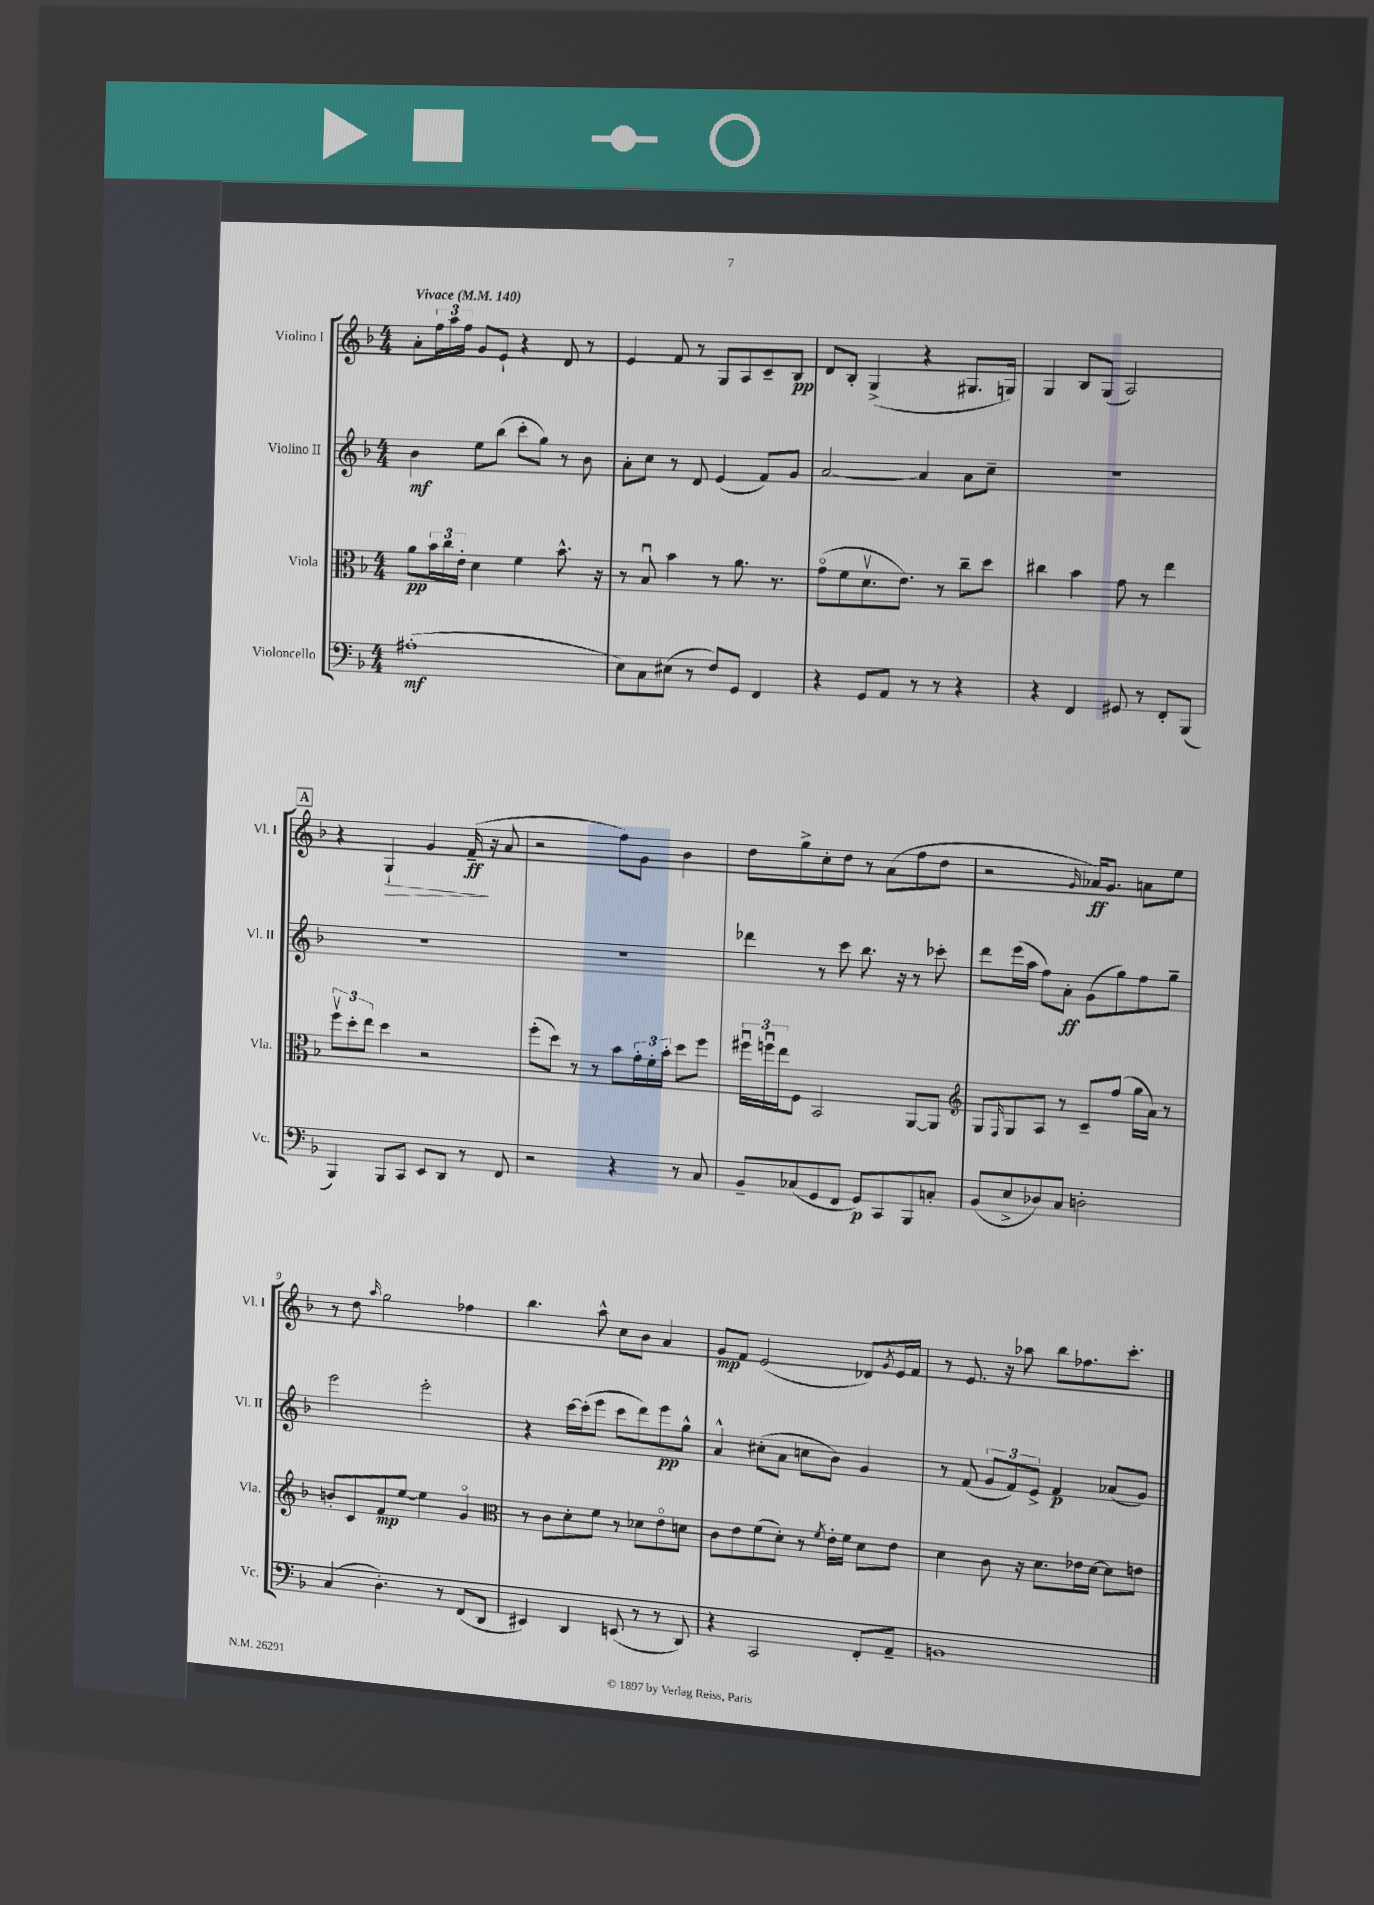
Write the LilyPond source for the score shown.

<<
\new StaffGroup <<
\new Staff = "s0" \with { instrumentName = "Violino I" shortInstrumentName = "Vl. I" } {
    \clef treble \key f \major \numericTimeSignature \time 4/4 \tempo "Vivace" 4 = 140
    a'8-. \tuplet 3/2 { f''16 a''16 f''16 } g'8 e'8-! r4 d'8 r8 |
    e'4 f'8 r8 g8 a8 c'8-- bes8\pp |
    d'8 bes8-. g4->( r4 gis8. g16) |
    g4 bes8 g8( a2) |
    \mark \markup { \box "A" } r4 g4-!\> g'4 f'16--\ff\!( r16 a'8 |
    r2 f''8) g'8 bes'4 |
    d''8 g''8-> c''8-. d''8 r8 a'8( f''8 d''8 |
    r2 \grace { g'16 } aes'16\ff) g'8. a'8 e''8 |
    r8 d''8 \grace { a''16 } g''2 fes''4 |
    bes''4. a''8-^ c''8 bes'8 a'4 |
    g'8\mp f'8 e'2( des'8) \acciaccatura { g'8 } e'16 f'16 |
    r8 e'8. r16 aes''8 bes''8 fes''8. c'''8.-. \bar "|." |
}
\new Staff = "s1" \with { instrumentName = "Violino II" shortInstrumentName = "Vl. II" } {
    \clef treble \key f \major \numericTimeSignature \time 4/4
    bes'4\mf e''8 bes''8( c'''8-. g''8) r8 bes'8 |
    a'8-. c''8 r8 d'8 e'4( f'8) g'8 |
    a'2~ a'4 a'8 c''8-- |
    R1 |
    \mark \markup { \box "A" } R1 |
    R1 |
    des'''4 r8 c'''8 bes''8. r16 r8 ces'''8-. |
    d'''8 e'''16( a''16 f''8) a'8-.\ff g'8( g''8) f''8 g''8-- |
    e'''2 e'''2-. |
    r4 c'''16~ c'''16-.( e'''8 c'''8 d'''8) e'''8\pp g''8-^ |
    a'4-^ cis''8-.( a'8 c''8 bes'8) g'4 |
    r8 f'8( \tuplet 3/2 { g'8 f'8) e'8-> } f'4\p aes'8( g'8) \bar "|." |
}
\new Staff = "s2" \with { instrumentName = "Viola" shortInstrumentName = "Vla." } {
    \clef alto \key f \major \numericTimeSignature \time 4/4
    a'8\pp \tuplet 3/2 { bes'16 c''16 e'16-. } d'4 f'4 bes'8.-^ r16 |
    r8 bes8\downbow bes'4 r8 a'8. r8. |
    g'8\flageolet( f'8 d'8.\upbow e'8.) r8 c''8-- d''8 |
    cis''4 bes'4 g'8 r8 e''4 |
    \mark \markup { \box "A" } \tuplet 3/2 { f''8\upbow d''8-. e''8 } d''4 r2 |
    f''8-.( d''8) r8 r8 bes'8 \tuplet 3/2 { g'16-. f'16-. bes'16-. } d''8 f''8 |
    \tuplet 3/2 { fis''16\downbow f''16\downbow e''16 } f8 bes,2 a,8~ a,8 |
    \clef treble g8 \grace { f16 } g8 a8 r8 c'8-- f''8( g''16 a'16) r8 |
    b'8-. c'8 f'8\mp e''8~ e''4 g'4\flageolet |
    \clef alto r8 c'8 d'8-. f'8 r8 des'8 e'8\flageolet d'8 |
    c'8 e'8 f'8( d'8-.) r8 \acciaccatura { f'8 } e'16-. f'16 d'8 e'8 |
    d'4 c'8 r16 d'8. ees'16 d'16~ d'8 e'8 \bar "|." |
}
\new Staff = "s3" \with { instrumentName = "Violoncello" shortInstrumentName = "Vc." } {
    \clef bass \key f \major \numericTimeSignature \time 4/4
    ais1-.\mf( |
    e8) c8 eis8( r8 f8) g,8 f,4 |
    r4 g,8 a,8 r8 r8 r4 |
    r4 f,4 gis,8 r8 f,8-. bes,,8( |
    \mark \markup { \box "A" } bes,,4) bes,,8 c,8 e,8 d,8 r8 f,8 |
    r2 r4 r8 c8 |
    bes,8-- ces8( g,8 f,8 g,8\p) c,8 bes,,8 c8-. |
    bes,8( e8-> des8) c8 d2-. |
    c4( d4.-.) r8 f,8( d,8 |
    eis,4) d,4 e,8( r8 r8 d,8) |
    r4 c,2 f,8-. a,8-- |
    b,1 \bar "|." |
}
>>
>>
